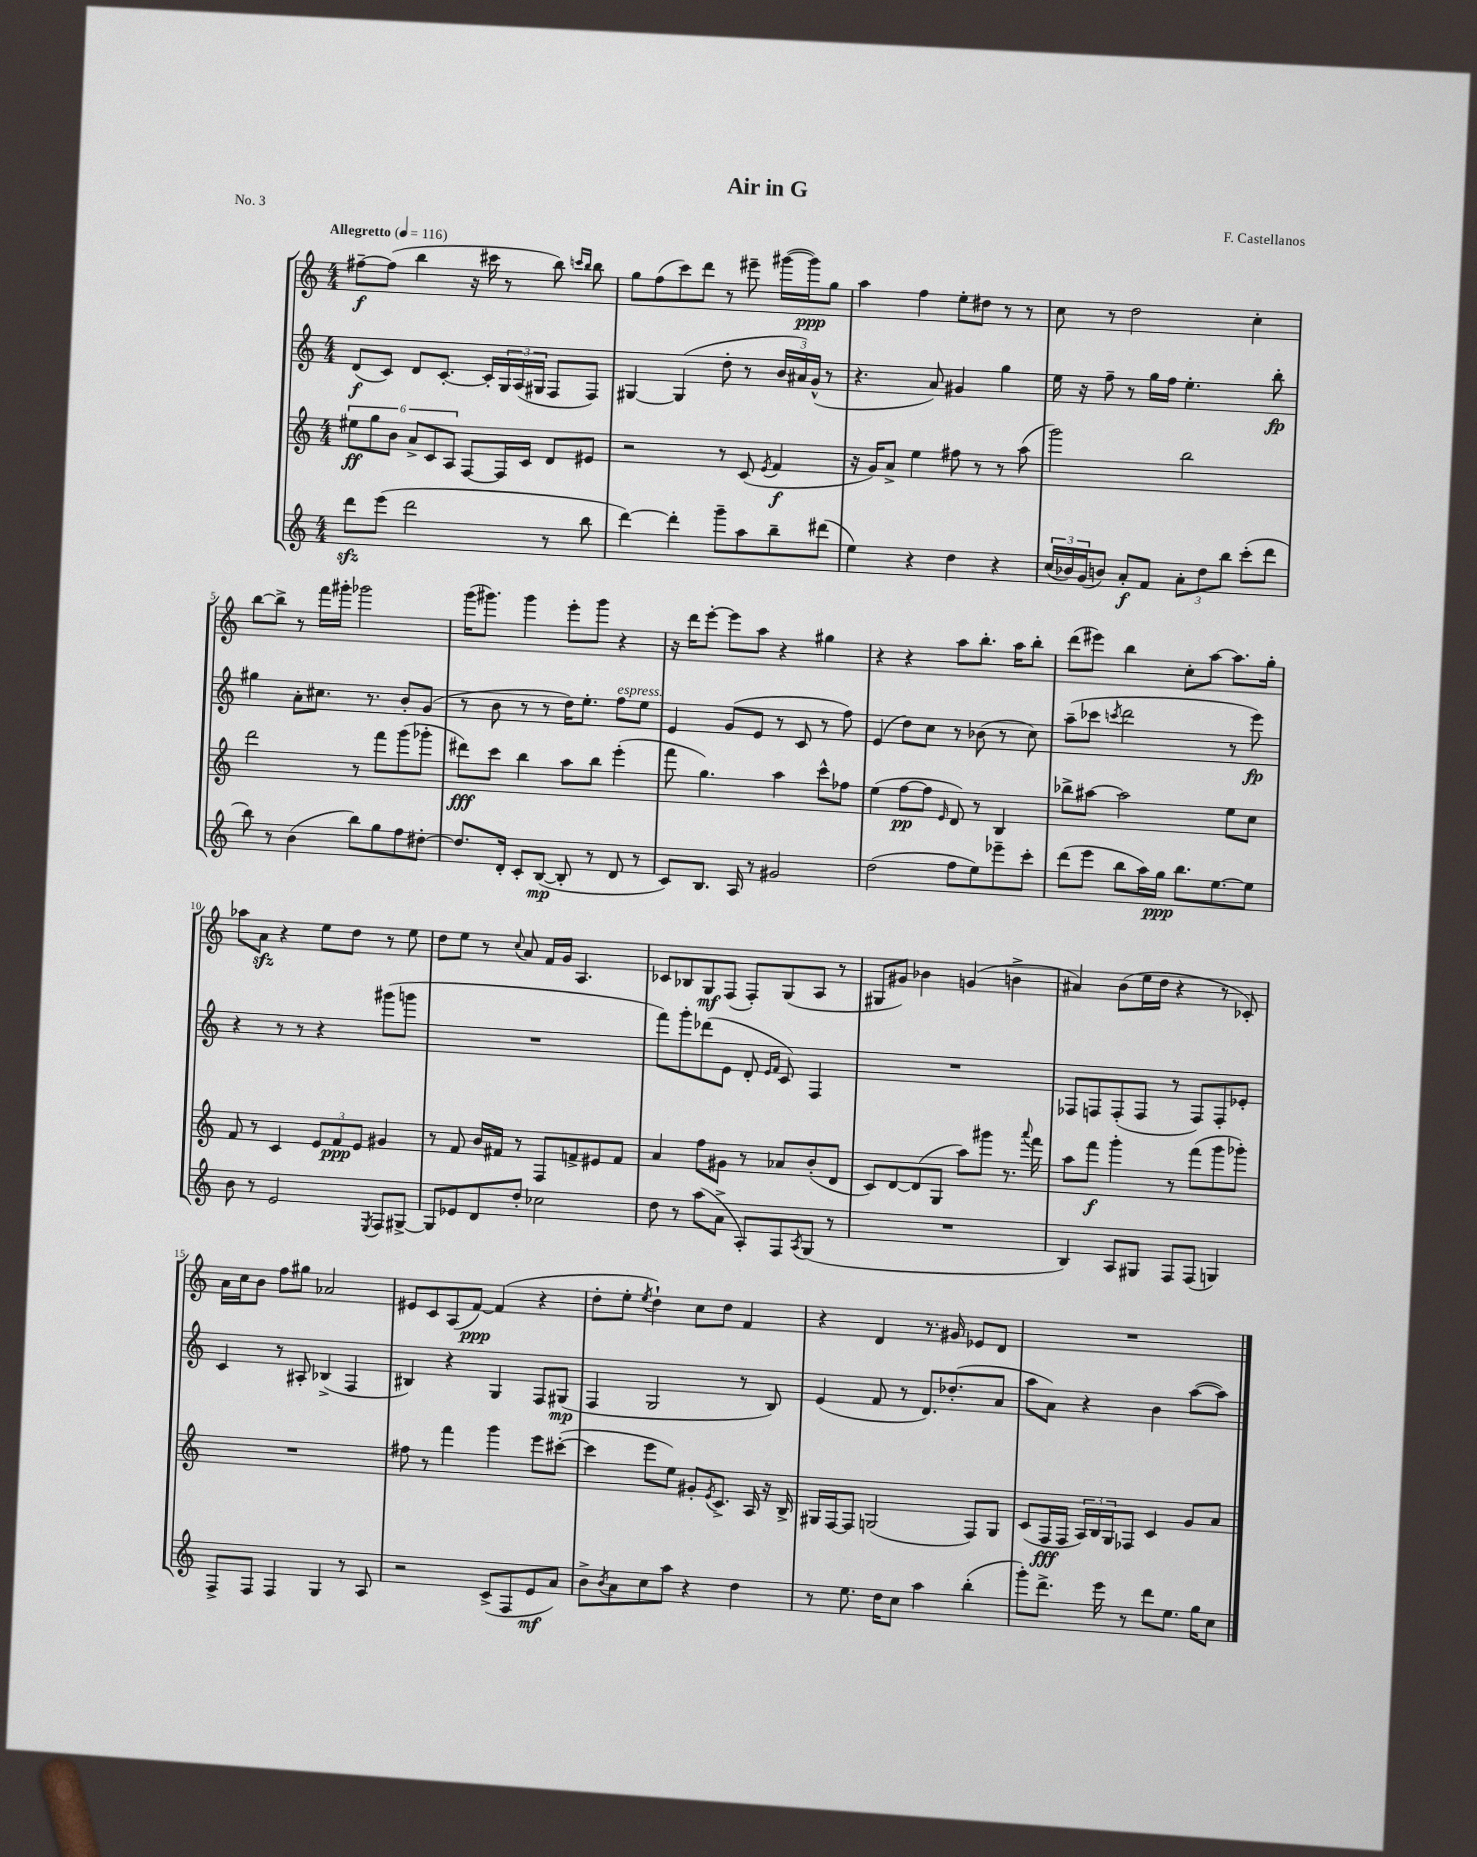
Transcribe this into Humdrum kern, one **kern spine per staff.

**kern	**kern	**kern	**kern
*staff4	*staff3	*staff2	*staff1
*clefG2	*clefG2	*clefG2	*clefG2
*k[]	*k[]	*k[]	*k[]
*M4/4	*M4/4	*M4/4	*M4/4
*MM116	*MM116	*MM116	*MM116
8ddd	12ee#	(8d	[8ff#~
.	12gg	.	.
(8eee	.	8c)	(8ff#]
.	12b	.	.
2ddd	12a^	8d	4bb
.	12c	.	.
.	.	[8.c'	.
.	12A	.	.
.	[8F	.	16r
.	.	16c']	16ccc#
.	16F]	24G	8r
.	.	(24A	.
.	16c	.	.
.	.	24G#	.
8r	8d	8F	8bb)
.	.	.	16qqccc
.	.	.	16qqbb
8bb	8e#	8F)	8bb
=	=	=	=
[4ddd)	2r	[4G#	8gg
.	.	.	(8ff
4ddd']	.	(4G#]	8ccc)
.	.	.	8ddd
8ggg~	8r	8dd'	8r
8aa	(8c	8r	8eee#~
.	8qe	.	.
8bb~	4f	24b	([16ggg#
.	.	24a#)	.
.	.	.	16ggg#])
.	.	(24g^^	.
(8ddd#	.	8r	8gg
=	=	=	=
4ee)	16r	4.r	4aa
.	16g)	.	.
.	8a^	.	.
4r	4ee	.	4ff
.	.	8a)	.
4dd	8ff#	4g#	8ee'
.	8r	.	8dd#
4r	8r	4gg	8r
.	(8aa	.	8r
=	=	=	=
(24cc	2ggg)	16ee	8cc
24b-)	.	.	.
.	.	16r	.
(24g	.	.	.
8b)	.	8ff~	8r
8a'	.	8r	2dd
8f	.	16gg	.
.	.	16ff	.
12a'	2bb	4.ee'	.
12dd	.	.	.
12bb	.	.	.
(8ccc'	.	.	4cc'
8ddd	.	8bb'	.
=	=	=	=
8bb)	2ddd	4gg#	[8bb
8r	.	.	8bb^]
(4b	.	8a'	8r
.	.	8.cc#	16fff
.	.	.	16ggg#'
8bb)	8r	.	2ggg-
.	.	8.r	.
8gg	8fff	.	.
8ff	(8ggg	8b'	.
[8dd#'	8ggg-'	(8g	.
=	=	=	=
8.dd#]	8ddd#)	8r	(16ggg
.	.	.	8.ggg#)
.	8ccc	8b	.
16d'	.	.	.
8c'	4bb	8r	4ggg#
([8B	.	8r	.
8B']	8aa	16dd)	8eee'
.	.	8.ee'	.
8r	8bb	.	8ggg#
8d	(4eee'	8ff	4r
8r	.	8ee	.
=	=	=	=
8c)	8fff	4e	16r
.	.	.	16ddd
8.B	4.gg)	.	[8eee'
.	.	(8g	8eee]
16A	.	.	.
8r	.	8e	8aa
2g#	4aa	8r	4r
.	.	8c	.
.	8ccc^^	8r	4gg#
.	8ff-	8ff)	.
=	=	=	=
(2dd	(4ee	(4e	4r
.	[8ff	8dd)	4r
.	8ff]	8cc	.
.	16qqe	.	.
8ff	8d)	8r	8aa
8ee)	8r	(8b-	8.bb'
8eee-~	4B	8r	.
.	.	.	16aa
8ccc'	.	8cc)	8bb'
=	=	=	=
(8ddd	8bb-^	(8aa~	(8ddd
8eee	[8aa#	8ccc-	8eee#)
.	.	8qccc	.
8bb	2aa#]	2ddd	4bb
16aa)	.	.	.
16gg	.	.	.
8.bb	.	.	8cc'
.	.	.	[8aa
[8.ee	.	.	.
.	8ee	8r	8.aa]
8ee]	8cc	8eee)	.
.	.	.	16gg'
=	=	=	=
8b	8f	4r	8aa-
8r	8r	.	8a
2e	4c	8r	4r
.	.	8r	.
.	12e	4r	8ee
.	12f	.	.
.	.	.	8dd
.	12e	.	.
8qE	.	.	.
8F	4g#	(8ggg#	8r
[8G#^	.	8ggg	8ee
=	=	=	=
8G#]	8r	1r	8dd
8e-	8f	.	8ee
8d	16b	.	8r
.	16f#	.	.
.	.	.	8qqcc
8dd'	8r	.	8a
2cc-	8F	.	16f
.	.	.	16g
.	8f^	.	4.A
.	8e#	.	.
.	8f	.	.
=	=	=	=
8dd	4a	8fff)	8c-
8r	.	8ggg'	8B-
(8aa	8ff	(8ddd-	8G
8a^	8g#	8e	(8F
8A')	8r	8d'	8F')
.	.	16qqe	.
.	.	16qqf	.
8F	8a-	8c)	(8G
8qA	.	.	.
(8G	(8b'	4F	8A
8r	8d	.	8r
=	=	=	=
1r	8c)	1r	8G#
.	[8d	.	8g#)
.	(8d]	.	4b-
.	8G	.	.
.	8aa)	.	(4g
.	8ggg#	.	.
.	8.r	.	4b^
.	8qqaaa	.	.
.	16fff	.	.
=	=	=	=
4B)	8aa	8F-	4a#)
.	8fff	8F	.
8A	4ggg'	(8F'	(8b
8G#	.	8F	16ee
.	.	.	16dd
8F	8r	8r	4r
(8F	(8fff	8F)	.
4G)	8ggg	8F'	8r
.	8ggg-')	8e-'	8c-')
=	=	=	=
8F^	1r	4c	16a
.	.	.	16cc
8F	.	.	8b
4F	.	8r	8ff
.	.	8A#'	8gg#
4G	.	(4B-^	2a-
8r	.	4F	.
8A	.	.	.
=	=	=	=
2r	8ff#	4B#)	8e#
.	8r	.	8c
.	4fff	4r	(8A
.	.	.	[8f)
(8c^	4ggg	4G	(4f]
8F	.	.	.
8e	8eee	8F	4r
8a)	([8ccc#'	(8G#	.
=	=	=	=
8b^	4ccc#]	4F	8dd'
8qb	.	.	.
8a	.	.	8ee'
.	.	.	8qee
8cc	8eee	2G	4dd`)
8aa	8ee)	.	.
4r	8g#'	.	8cc
.	8qe	.	.
.	8.c^	.	8dd
4dd	.	8r	4f
.	16A	.	.
.	16r	8B)	.
.	16B^	.	.
=	=	=	=
8r	16G#	(4e	4r
.	[16F	.	.
8.ee	8F]	.	.
.	(2G	8f	4d
16dd	.	.	.
8cc	.	8r	.
4aa	.	8.d)	8.r
.	.	(8.dd-'	16g#
(4bb'	8F)	.	8e-
.	8G	8a	8d
=	=	=	=
8ggg')	(8c	8aa	1r
8.ddd^	16F	8a)	.
.	16F	.	.
.	24A)	4r	.
.	24B	.	.
16eee	.	.	.
.	24G	.	.
8r	8F-	.	.
8ddd	4c	4b	.
8.ee	.	.	.
.	8g	([8aa	.
16gg	.	.	.
8cc	8a	8aa])	.
==	==	==	==
*-	*-	*-	*-
